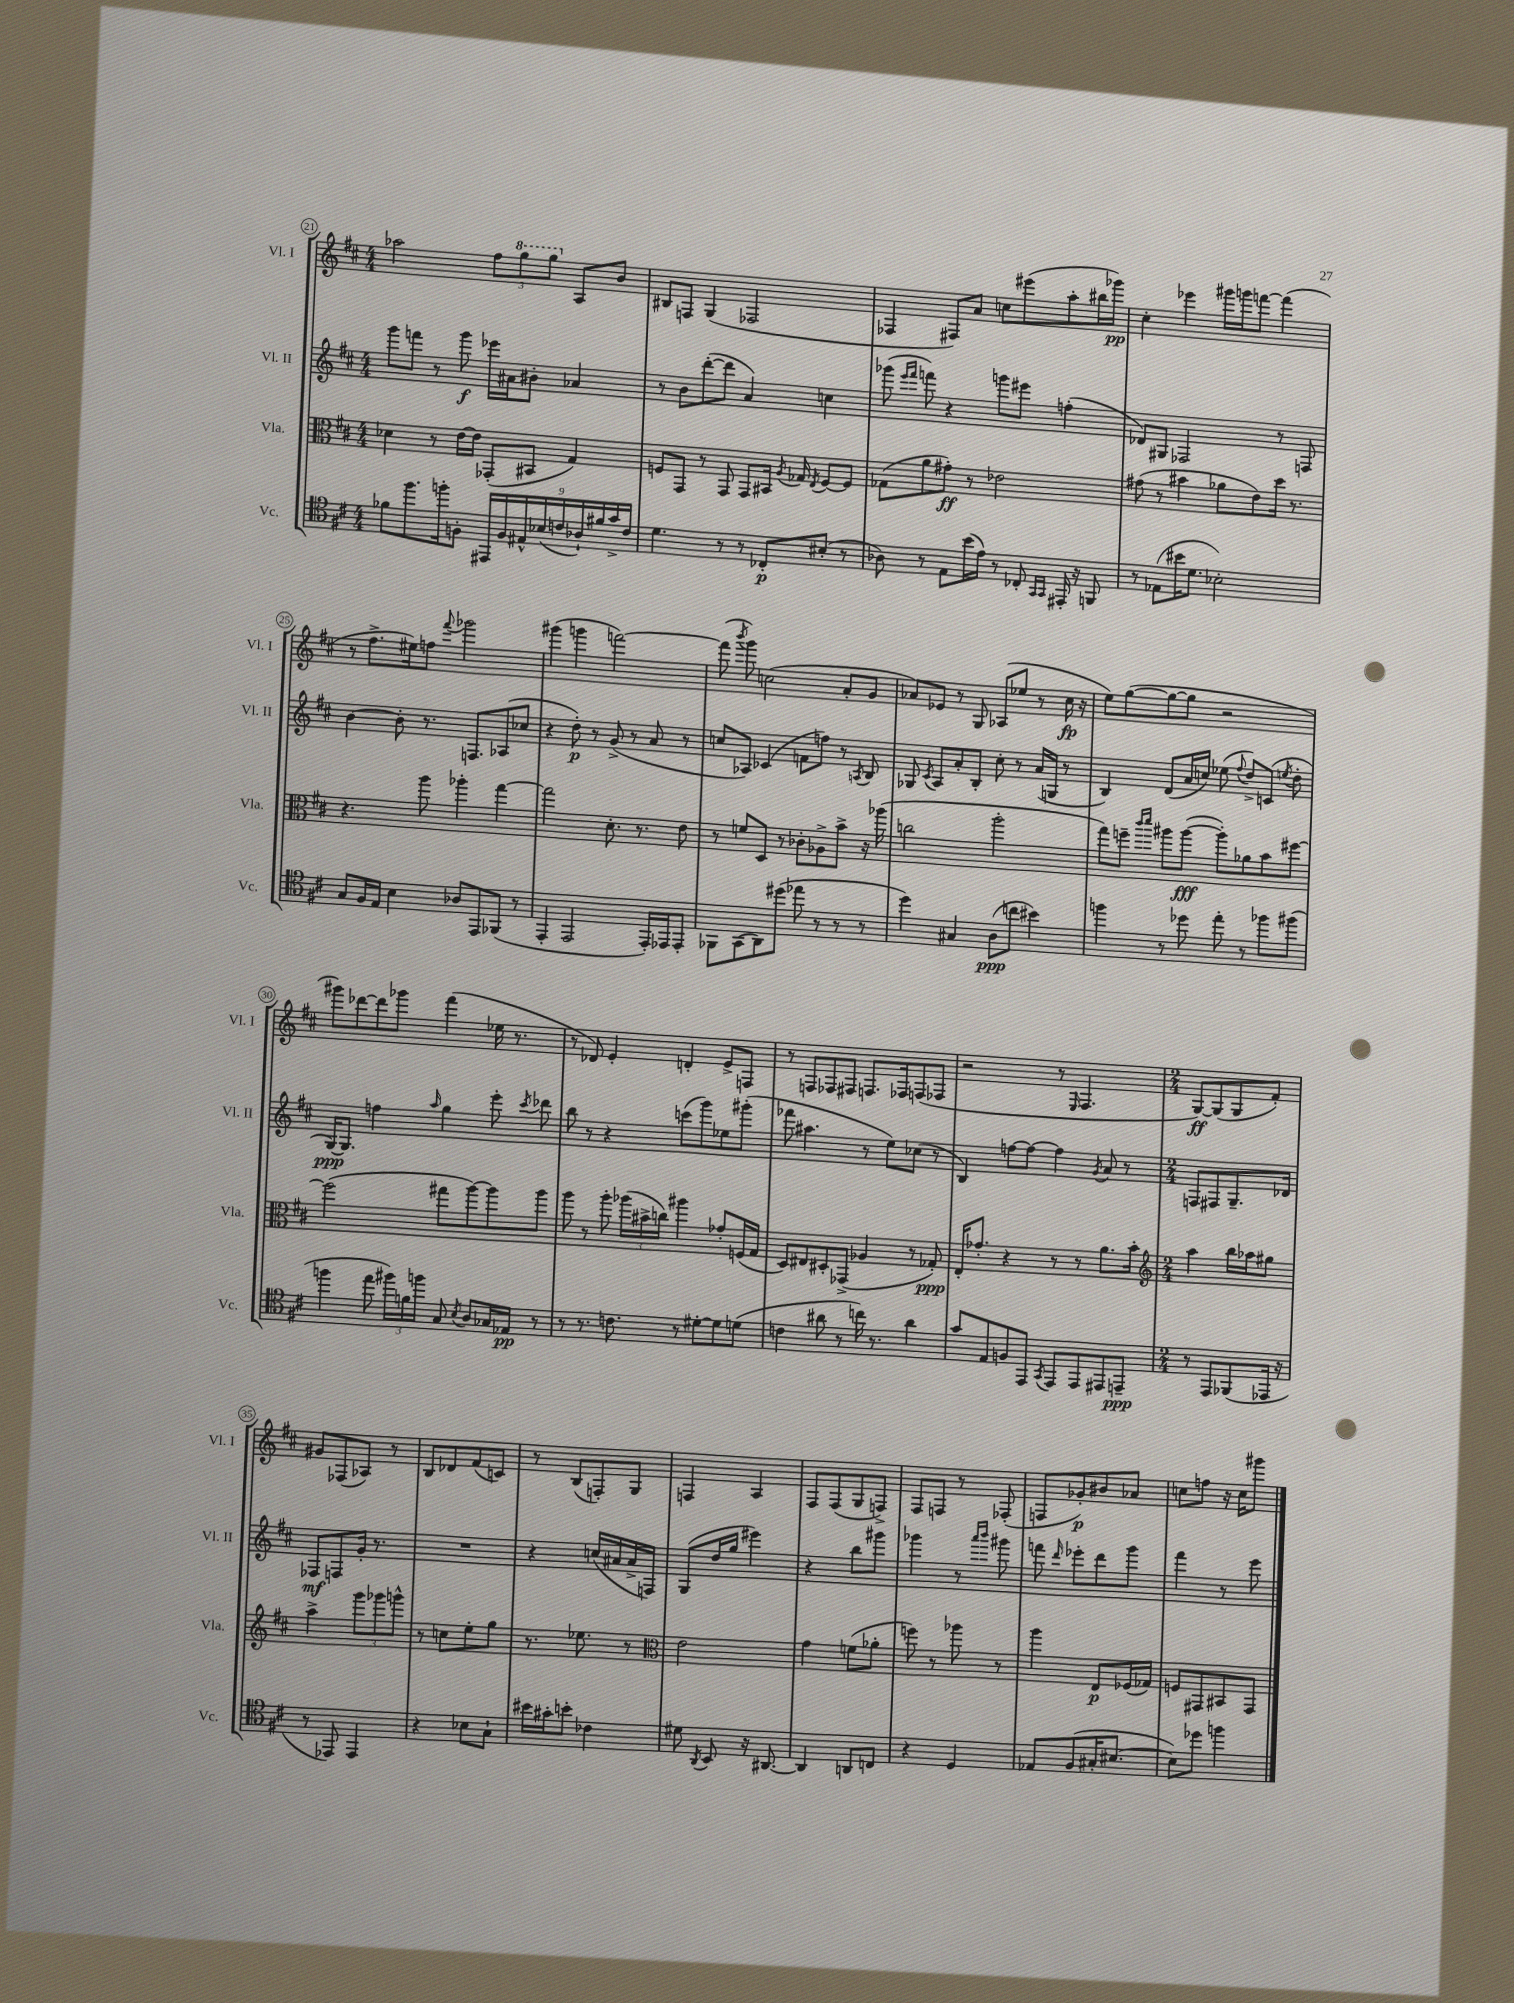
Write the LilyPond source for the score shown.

<<
\new StaffGroup <<
\new Staff = "s0" \with { instrumentName = "Vl. I" shortInstrumentName = "Vl. I" } {
    \clef treble \key d \major \numericTimeSignature \time 4/4
    \autoBeamOff aes''2 \tuplet 3/2 { fis''8[ \ottava #1 g'''8 g'''8] \ottava #0 } a8[ b'8] |
    bis8[ f8] g4( fes2 |
    fes4 fis8[) a'8] c''8[ eis'''8( a''8-. bis''16 ges'''16]\pp) |
    cis''4-. ees'''4 gis'''16[ g'''16 f'''8]~ f'''4( |
    r8 fis''8.[-> eis''16) f''8] \appoggiatura { fis'''8 } ges'''2 |
    gis'''4( g'''4 f'''2~) |
    f'''8( \acciaccatura { b'''8 } g'''8) c''2( a'8[-. g'8] |
    aes'8[) ees'8] r8 g8 aes8[( ees''8] r8 cis''16\fp r16 |
    e''8[) g''8~( g''8~ g''8] r2 |
    gis'''8[) des'''8~ des'''8 ges'''8] fis'''4( ees''16 r8. |
    r8 des'8) e'4-. d'4-. e'8[-> f8] |
    r8 f8[ fes8 fis8] f8.[ fes16 f8( fes8] |
    r2 r8 \grace { e16 } fis4. |
    \numericTimeSignature \time 2/4 g8[~\ff) g8( g8 fis'8]-.) |
    gis'8[ fes8( aes8]) r8 |
    b8[ des'8 fis'8( c'8]) |
    r8 b8[( f8-.) g8] |
    f4 a4 |
    fis8[ fis8( g8 f8]->) |
    fis8[ f8] r8 fes8-.( |
    f8[ ges'8-.\p) bis'8 aes'8] |
    c''8[ f''8] r16 c''16[ gis'''8] \bar "|." |
}
\new Staff = "s1" \with { instrumentName = "Vl. II" shortInstrumentName = "Vl. II" } {
    \clef treble \key d \major \numericTimeSignature \time 4/4
    \autoBeamOff g'''8[ f'''8] r8 g'''8\f ees'''16[ ais'16 bis'8]-. aes'4 |
    r8 b'8[ d'''8~-.( d'''8] a'4) c''4 |
    ges'''8( \grace { e'''16[ fis'''16] } f'''8) r4 g'''8[ eis'''8] f''4-.( |
    des'8[) gis8] fes2 r8 f8 |
    b'4~ b'8-. r8. f8.[ aes8( ces''8] |
    r4 d''8-.\p) r8 g'8->( r8 a'8 r8 |
    c''8[ aes8]) ces'4( f'8[ f''8]) r8 \acciaccatura { a8 } b8 |
    ges8 \acciaccatura { cis'8 } a8[ a'8-. b8]-. cis''8-. r8 a'16[( g16] r8 |
    b4) d'8[( a'16 c''16]) ees''8( \appoggiatura { fis''8 } d''8[->) c'8]( \acciaccatura { e''8 } d''8-. |
    g16[~\ppp) g8.] f''4 \grace { a''16 } g''4 e'''8-. \acciaccatura { cis'''8 } des'''8 |
    b''8 r8 r4 c'''8[( g'''8) ees''8 gis'''8]-.( |
    fes'''8 ais''4. r8 e''8[) ces''8]( r8 |
    b4) f''8[~ f''8]~ f''4 \acciaccatura { g'8 } a'8 r8 |
    \numericTimeSignature \time 2/4 f8[ fis8 g8.-- des'16] |
    fes8[\mf f8 g'16]-. r8. |
    R2 |
    r4 c''16[( ais'16 ais'16-> f16]) |
    g8[( d''16 g''16] eis'''4) |
    r4 b''8[ gis'''8] |
    ges'''4 r8 \grace { a'''16[ b'''16] } gis'''8 |
    f'''8 \grace { d'''16 } ees'''8[-. d'''8 g'''8] |
    fis'''4 r8 e'''8 \bar "|." |
}
\new Staff = "s2" \with { instrumentName = "Vla." shortInstrumentName = "Vla." } {
    \clef alto \key d \major \numericTimeSignature \time 4/4
    \autoBeamOff des'4 r8 e'16[~ e'16] ges,8[-.( bis,8] g4) |
    f8[ g,8] r8 g,8 g,8[ bis,16] \acciaccatura { a8 } ges16 \acciaccatura { e8 } f8[~ f8] |
    ges8[( a'8 gis'8]-.\ff) r8 ees'2 |
    gis'8( r8 bis'4 aes'8[ e'8) d''16] r8. |
    r4. a''8 aes''4-. g''4~ |
    g''2 d'8.-. r8. e'8 |
    r8 f'8[ d8] r8 ces'8[-. aes8-> b'8]-> r16 aes''16( |
    c''2 a''2-. |
    g''8[) f''8]-- \grace { cis'''16[ d'''16] } ais''8[ ais''8]~\fff( ais''8[-.) aes'8 b'8 fis''8]~ |
    fis''2( gis''8[ a''8~) a''8 a''8] |
    a''8 r8 a''8-. \tuplet 3/2 { aes''16[( bis'16-> c''16]) } ais''4 ges'8[-. f16( g16] |
    d8[) eis8 dis8-. ges,8]->( aes4 r8 ges8-.\ppp) |
    e16[-. ges'8.]-. r4 r8 r8 a'8.[ b'16]-. |
    \numericTimeSignature \time 2/4 \clef treble a''4 b''16[ aes''16 gis''8] |
    a''4-> \tuplet 3/2 { g'''8[ ges'''8 g'''8]-^ } |
    r8 c''8[ e''8-. g''8] |
    r8. ees''8. r8 |
    \clef alto e'2 |
    g'4 f'8[( aes'8]-. |
    f''8) r8 aes''8 r8 |
    a''4 e8[\p fes16( ges16]) |
    f8[ gis,8 bis,8 gis,8] \bar "|." |
}
\new Staff = "s3" \with { instrumentName = "Vc." shortInstrumentName = "Vc." } {
    \clef tenor \key d \major \numericTimeSignature \time 4/4
    \autoBeamOff fes'8[ fis''8. f''16-. f8]-. \tuplet 9/8 { eis,16[ f16 eis16-^ bes16( c'16 aes16-!) fis'16 g'16-> c'16] } |
    d'4. r8 r8 ces8[-.\p bis8]-.( r8 |
    aes8) r8 e8[ b'16( e'16]) r8 ces8-. \grace { g,16[ g,16] } eis,16-. r16 f,8 |
    r8 ees8[( bis'16 d'8.] bes2-.) |
    g8[ fis16 e16] b4 aes8[ e,8 fes,8]( r8 |
    e,4-. e,2 e,16[-.) ees,16 ees,8]-. |
    fes,8[ g,8( a,8) dis''8]( ees''8 r8 r8 r8 |
    d''4) gis4 a8[\ppp( c''8] bis'4) |
    f''4 r8 des''8 e''8-. r8 fes''8[ fis''8]( |
    f''4 e''8 \tuplet 3/2 { fis''16[) f'16 f''16] } g8 \acciaccatura { b8 } a8[ ges16 ees16]\pp r8 |
    r8 r8. c'8. r8 dis'8[~-. dis'8 d'8]( |
    c'4 ais'8 r8 c''16) r8. ais'4 |
    g'8[ e8 f8 e,8] \acciaccatura { g,8 } e,8[ e,8 eis,8 e,8]--\ppp |
    \numericTimeSignature \time 2/4 r8 e,8[ fes,8( ees,16] r16 |
    r8 ees,8) ees,4 |
    r4 bes8[ g8]-! |
    bis'16[ gis'16-. b'8]-. ces'4 |
    dis'8 \acciaccatura { a,8 } b,8 r16 ais,8.~ |
    ais,4 a,8[ c8] |
    r4 d4 |
    ees8[ fis8( gis16-. bis8.]~ |
    bis8[) des''8] f''4 \bar "|." |
}
>>
>>
\layout { \context { \Score currentBarNumber = #21 \override BarNumber.stencil = #(make-stencil-circler 0.1 0.3 ly:text-interface::print) } }
